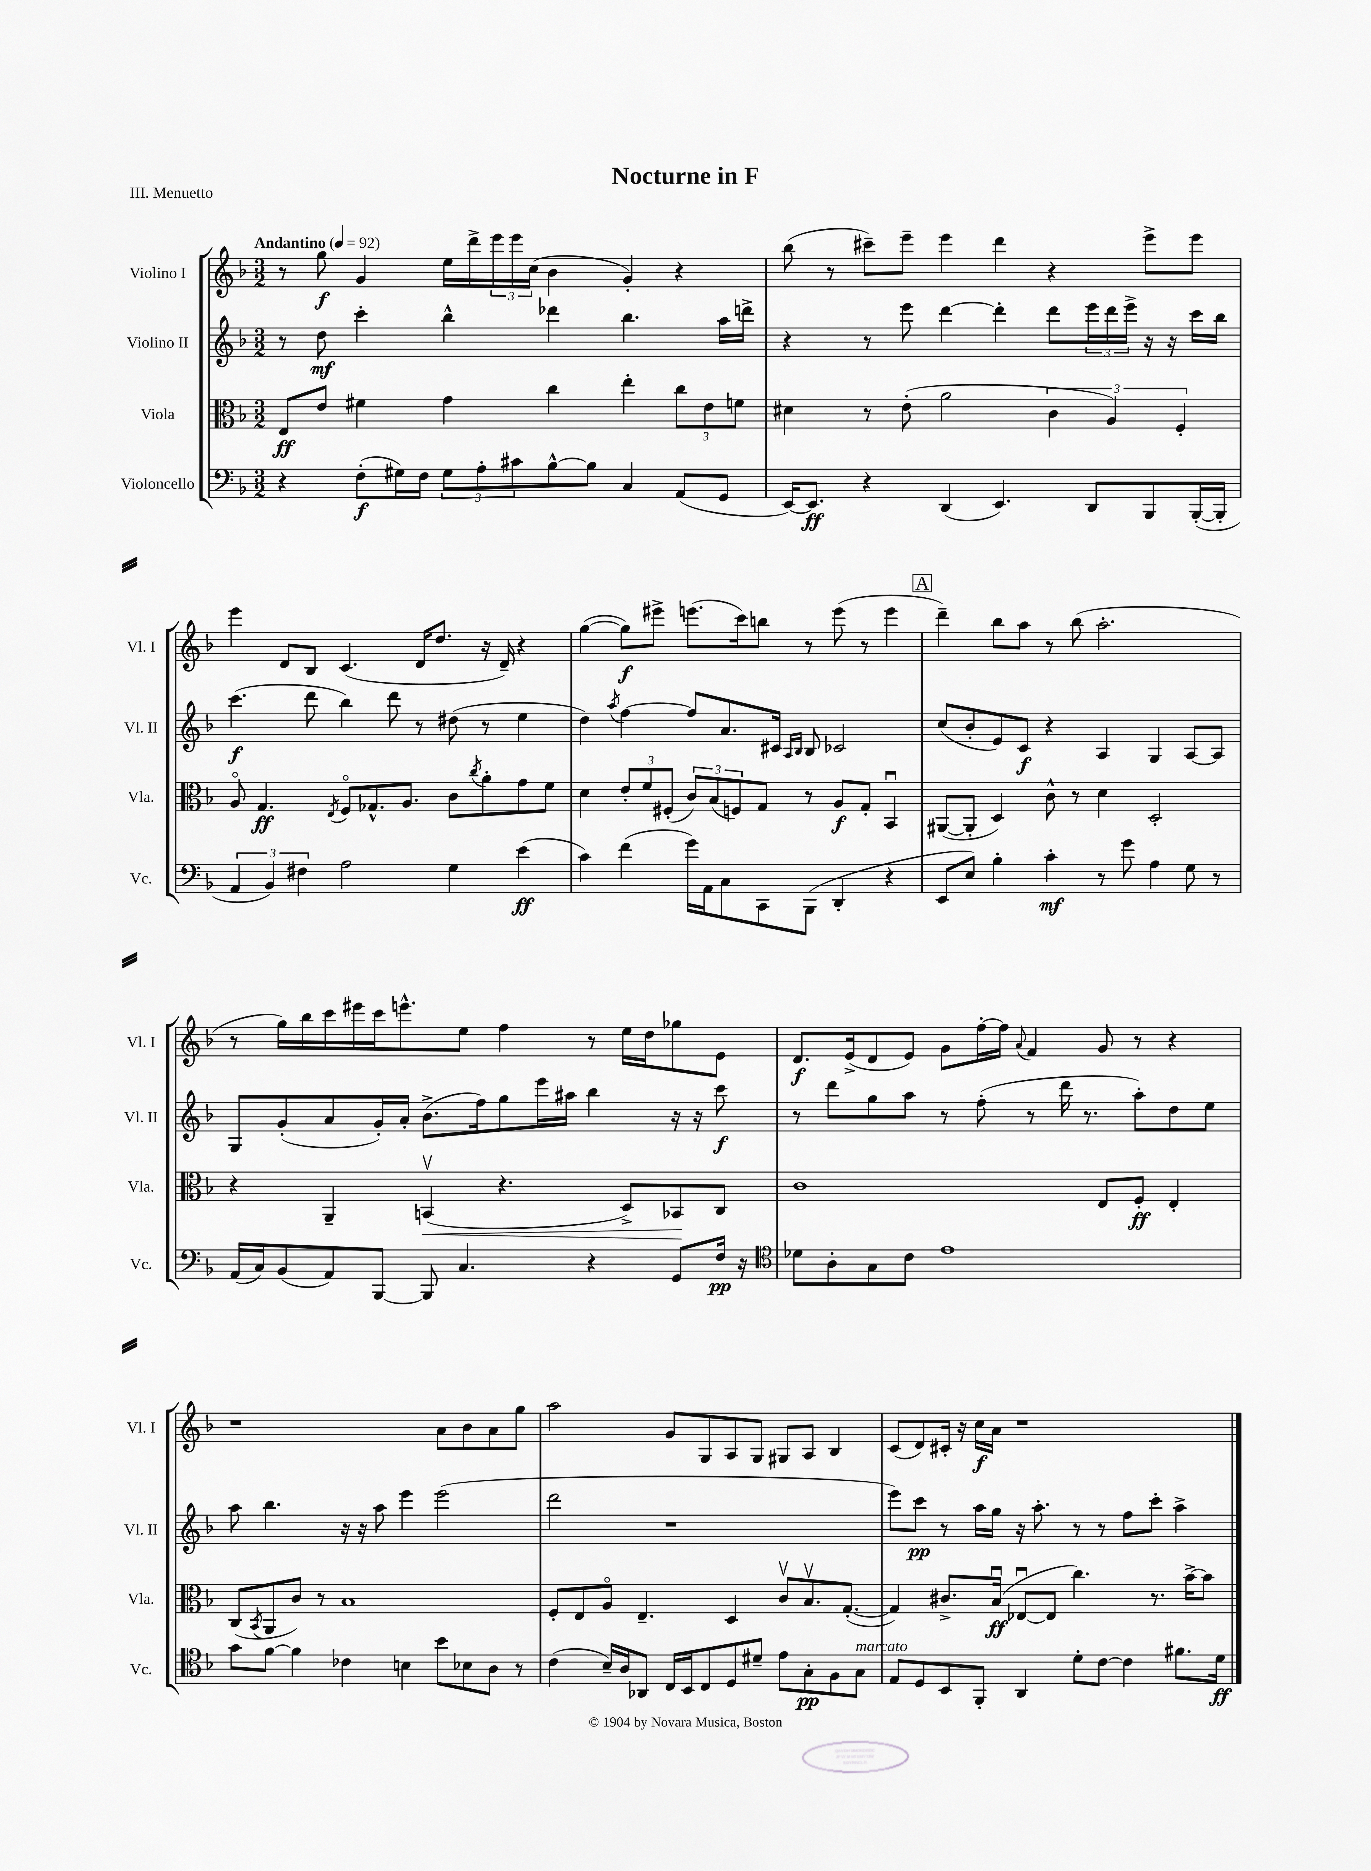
\header { title = "Nocturne in F" piece = "III. Menuetto" }
<<
\new StaffGroup <<
\new Staff = "s0" \with { instrumentName = "Violino I" shortInstrumentName = "Vl. I" } {
    \clef treble \key f \major \numericTimeSignature \time 3/2 \tempo "Andantino" 4 = 92
    r8 g''8\f g'4 e''16 d'''16-> \tuplet 3/2 { e'''16 e'''16 c''16( } bes'4 g'4-.) r4 |
    bes''8( r8 cis'''8--) e'''8-- e'''4 d'''4 r4 e'''8-> e'''8 |
    e'''4 d'8 bes8 c'4.( d'16 d''8. r16 d'16--) r4 |
    g''4~( g''8\f) eis'''8-> e'''8.( c'''16) b''8 r8 e'''8( r8 e'''4 |
    \mark \markup { \box "A" } d'''4--) bes''8 a''8 r8 bes''8( a''2.-. |
    r8 g''16) bes''16 c'''16 eis'''16 c'''16 e'''8.-^ e''8 f''4 r8 e''16 d''16 ges''8 e'8 |
    d'8.\f e'16->( d'8 e'8) g'8 f''16~-. f''16 \appoggiatura { a'8 } f'4 g'8 r8 r4 |
    r1 a'8 bes'8 a'8 g''8 |
    a''2 g'8 g8 a8 g8 gis8 a8 bes4 |
    c'8( d'8) cis'16-. r16 c''16\f a'16 r1 \bar "|." |
}
\new Staff = "s1" \with { instrumentName = "Violino II" shortInstrumentName = "Vl. II" } {
    \clef treble \key f \major \numericTimeSignature \time 3/2
    r8 d''8\mf c'''4-. bes''4-^ des'''4 bes''4. a''16 d'''16-> |
    r4 r8 e'''8 d'''4~ d'''4-. d'''8 \tuplet 3/2 { e'''16 d'''16 e'''16-> } r16 r16 c'''16 bes''16 |
    c'''4.\f( d'''8 bes''4) d'''8 r8 dis''8( r8 e''4 |
    d''4) \acciaccatura { a''8 } f''4~ f''8 a'8. cis'16 \grace { a16 bes16 } bes8 ces'2 |
    \mark \markup { \box "A" } c''8( bes'8-. e'8) c'8\f r4 a4 g4 a8~ a8 |
    g8 g'8-.( a'8 g'16-.) a'16-. bes'8.->( f''16) g''8 e'''16 ais''16 bes''4 r16 r16 c'''8\f |
    r8 d'''8 g''8 a''8 r8 f''8-.( r8 d'''16 r8. a''8-.) d''8 e''8 |
    a''8 bes''4. r16 r16 a''8 e'''4 e'''2( |
    d'''2 r1 |
    e'''8) c'''8\pp r8 a''16 g''16 r16 a''8.-. r8 r8 f''8 c'''8-. a''4-> \bar "|." |
}
\new Staff = "s2" \with { instrumentName = "Viola" shortInstrumentName = "Vla." } {
    \clef alto \key f \major \numericTimeSignature \time 3/2
    e8\ff e'8 fis'4 g'4 c''4 e''4-. \tuplet 3/2 { c''8 e'8 f'8 } |
    dis'4 r8 e'8-.( a'2 \tuplet 3/2 { c'4 a4) f4-. } |
    a8\flageolet g4.\ff \acciaccatura { e8 } f8\flageolet ges8.-^ a8. c'8 \acciaccatura { c''8 } a'8-. g'8 f'8 |
    d'4 \tuplet 3/2 { e'8-. f'8 fis8-.( } \tuplet 3/2 { c'8) bes8( f8) } g8 r8 a8\f g8-. bes,4\downbow |
    \mark \markup { \box "A" } ais,8~( ais,8-. d4) c'8-^ r8 d'4 d2-. |
    r4 a,4-- b,4\upbow\<( r4. d8->) bes,8\! c8 |
    c'1 e8 f8-.\ff e4-. |
    c8( \acciaccatura { bes,8 } a,8 c'8) r8 bes1 |
    f8-. e8 a8\flageolet e4.-- d4 c'8\upbow bes8.\upbow g8.~-.( |
    g4) cis'8.-> bes16\downbow\ff( ees8~\downbow ees8 c''4.) r8. bes'16~-> bes'8 \bar "|." |
}
\new Staff = "s3" \with { instrumentName = "Violoncello" shortInstrumentName = "Vc." } {
    \clef bass \key f \major \numericTimeSignature \time 3/2
    r4 f8-.\f( gis16) f16 \tuplet 3/2 { gis8 a8-. cis'8 } bes8~-^ bes8 c4 a,8( g,8 |
    e,16~) e,8.\ff r4 d,4( e,4.) d,8 bes,,8 bes,,16~-.( bes,,16-. |
    \tuplet 3/2 { a,4 bes,4) fis4 } a2 g4 e'4\ff( |
    c'4) f'4( g'16) a,16 c8 c,8 bes,,8( d,4-. r4 |
    \mark \markup { \box "A" } e,8 e8) bes4-. c'4-.\mf r8 g'8 a4 g8 r8 |
    a,16( c16) bes,8( a,8) bes,,8~ bes,,8 c4. r4 g,8 f16\pp r16 |
    \clef tenor des'8 a8-. g8 c'8 e'1 |
    g'8 f'8~ f'4 ces'4 b4 bes'8 bes8 a8 r8 |
    c'4( bes16--) a16 aes,8 c16 bes,16 c8 d8 dis'8-- e'8 g8-.\pp f8 g8^\markup { \italic "marcato" } |
    e8 d8 bes,8 f,8-. a,4 d'8-. c'8~ c'4 fis'8. d'16\ff \bar "|." |
}
>>
>>
\layout { \context { \Score \remove "Bar_number_engraver" } }
